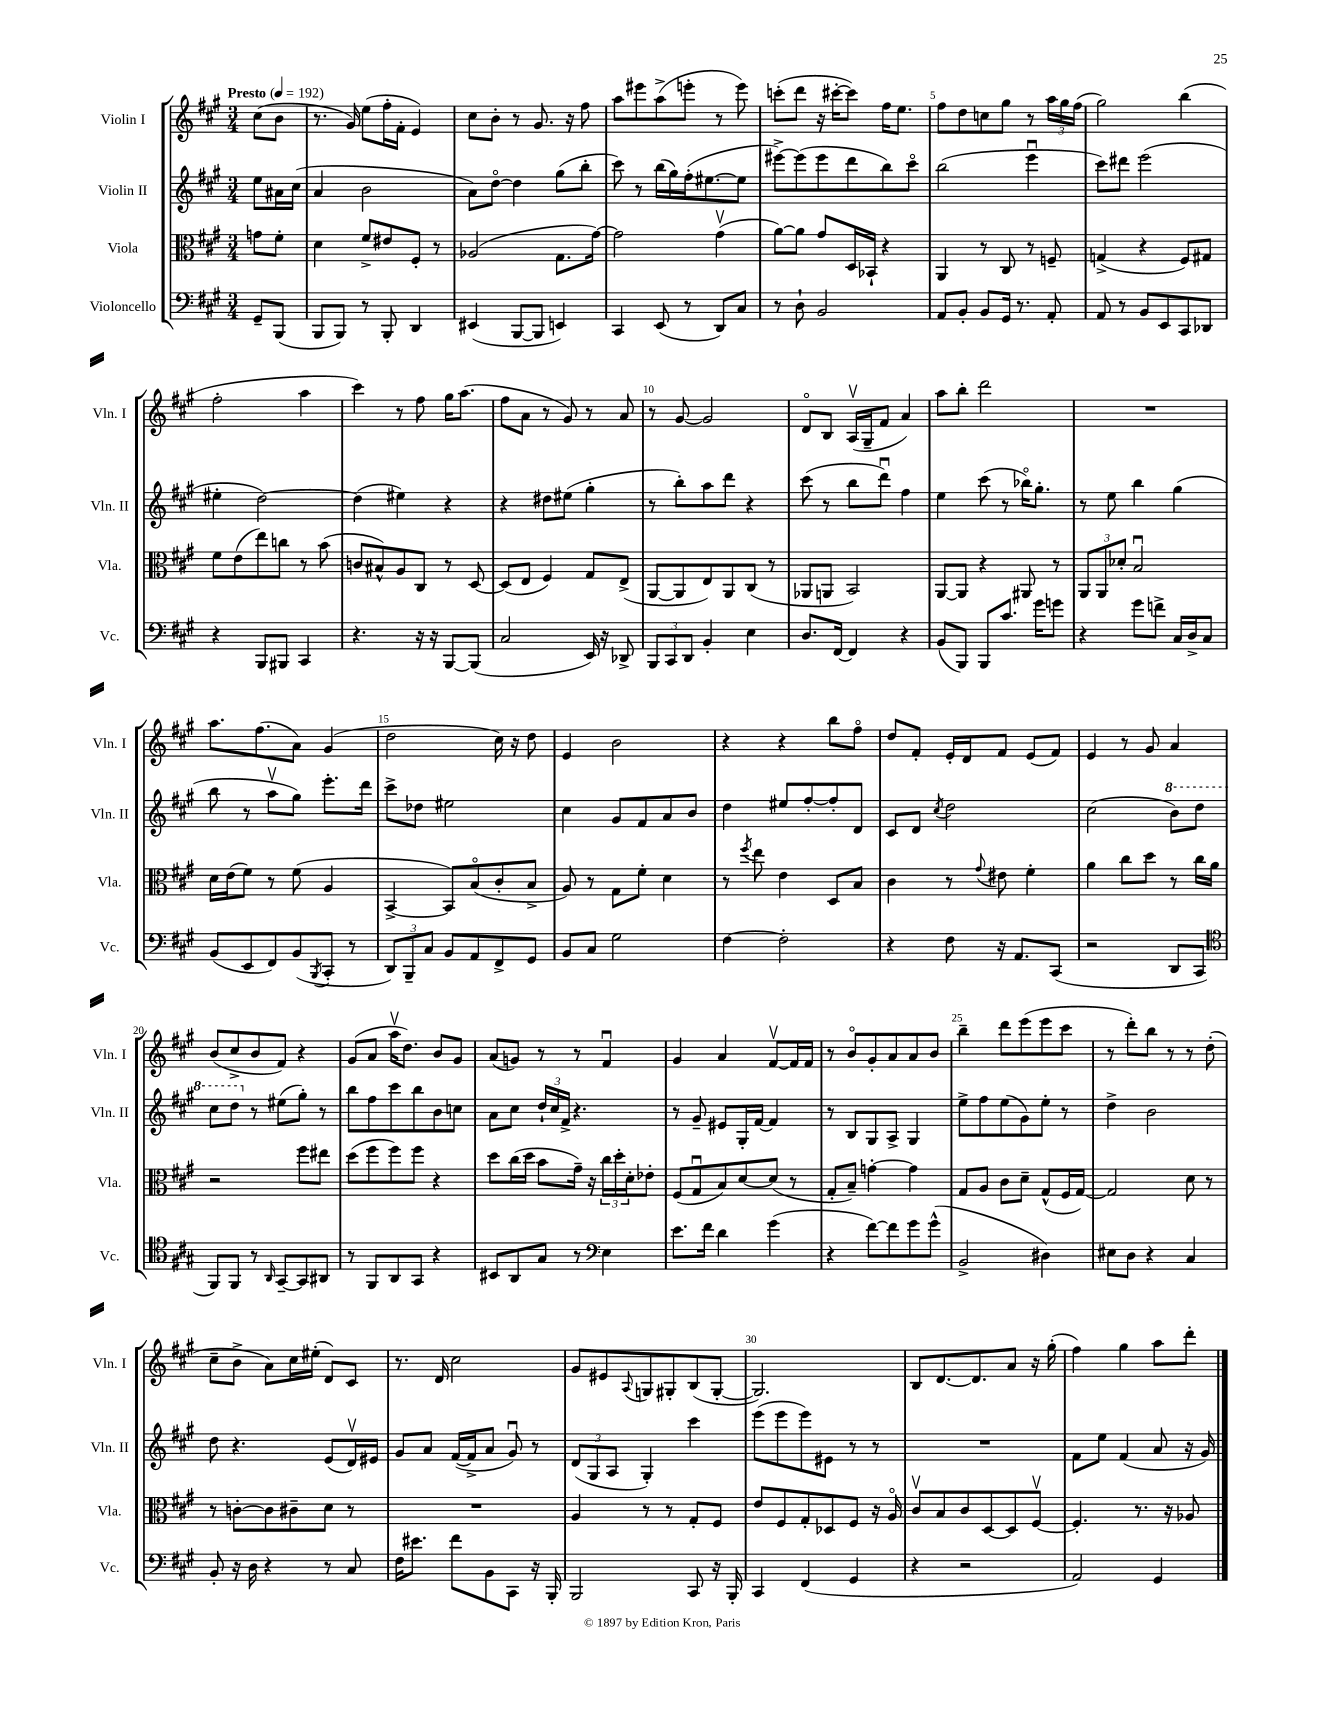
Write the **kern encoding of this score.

**kern	**kern	**kern	**kern
*staff4	*staff3	*staff2	*staff1
*clefF4	*clefC3	*clefG2	*clefG2
*k[f#c#g#]	*k[f#c#g#]	*k[f#c#g#]	*k[f#c#g#]
*M3/4	*M3/4	*M3/4	*M3/4
*MM192	*MM192	*MM192	*MM192
8GG#~	8g	8ee	(8cc#
(8BBB	8f#'	16a#	8b
.	.	(16cc#	.
=	=	=	=
8BBB	4d	4a	8.r
8BBB)	.	.	.
.	.	.	16g#)
8r	8f#^	2b	(8ee
8BBB'	8e#	.	16ff#'
.	.	.	16f#'
4DD	8F#'	.	4e)
.	8r	.	.
=	=	=	=
(4EE#	(2A-	8a)	8cc#
.	.	[8ddo	8b'
[8BBB	.	4dd]	8r
8BBB]	.	.	8.g#
4EE)	8.G#	(8gg#	.
.	.	.	16r
.	.	8bb'	8ff#
.	[16g#)	.	.
=	=	=	=
4CC#	2g#]	8ccc#)	8aa
.	.	8r	8eee#
(8EE	.	(16bb	(8aa^
.	.	16gg#)	.
8r	.	(16ff#'	8eee'
.	.	[8.ee#	.
8DD)	(4g#v	.	8r
8C#	.	8ee#]	8eee)
=	=	=	=
8r	[8a)	[8eee#^)	(8ccc'
8D`	8a]	(8eee#]	8ddd
2BB	8g#	8eee#	16r
.	.	.	[16ccc#'
.	16D	8ddd	8ccc#])
.	16BB-`	.	.
.	4r	8bb)	16ff#
.	.	.	8.ee
.	.	8ccc#o	.
=	=	=	=
8AA	4AA	(2bb	8ff#
8BB'	.	.	8dd
8BB	8r	.	8cc
16GG#	8C#	.	8gg#
8.r	.	.	.
.	8r	4eeeu	8r
8AA'	8F~	.	24aa
.	.	.	24gg#
.	.	.	(24ff#
=	=	=	=
8AA	(4G^	8ccc#)	2gg#)
8r	.	8ddd#	.
8BB	4r	(2eee	.
8EE	.	.	.
8CC#	8F#)	.	(4bb
8DD-	8G#	.	.
=	=	=	=
4r	8f#	4ee#'	2ff#'
.	(8e	.	.
8BBB	8ee)	[2dd)	.
8BBB#	8cc	.	.
4CC#	8r	.	4aa
.	(8b	.	.
=	=	=	=
4.r	8c	(4dd]	4ccc#)
.	8B#^^)	.	.
.	8A	4ee#)	8r
16r	8C#	.	8ff#
16r	.	.	.
[8BBB	8r	4r	16gg#
.	.	.	(8.aa
(8BBB]	[8D	.	.
=	=	=	=
2C#	(8D]	4r	8ff#
.	8E	.	8a
.	4F#)	8dd#	8r
.	.	(8ee#	8g#)
16EE)	8G#	4gg#'	8r
16r	.	.	.
8DD-^	(8E^	.	8a
=	=	=	=
12BBB	[8AA	8r	8r
12CC#	.	.	.
.	8AA]	8bb')	[8g#
12DD	.	.	.
4BB'	8E)	8aa	2g#]
.	8AA	8ddd	.
4E	(8C#	4r	.
.	8r	.	.
=	=	=	=
8.D	8AA-	(8ccc#	8do
.	8AA	8r	8B
[16FF#	.	.	.
4FF#]	2BB)	8bb	(16Av
.	.	.	16G#~
.	.	8dddu)	8f#
4r	.	4ff#	4a)
=	=	=	=
(8BB	[8AA	4ee	8aa
8BBB)	8AA]	.	8bb'
8BBB	4r	(8ccc#	2ddd
8.c#	.	8r	.
.	8AA#	16bb-o)	.
16g#	.	8.gg#'	.
8g	8r	.	.
=	=	=	=
4r	12AA	8r	2.r
.	12AA	.	.
.	.	8ee	.
.	12d-'	.	.
8g#	2Bu	4bb	.
8f^	.	.	.
16C#	.	(4gg#	.
16D^	.	.	.
8C#	.	.	.
=	=	=	=
(8BB	16d	8bb	8.aa
.	(16e	.	.
8EE	8f#)	8r	.
.	.	.	(8.ff#
8FF#)	8r	8aav	.
(8BB	(8f#	8gg#)	8a)
8qBBB	.	.	.
8CC#'	4A	8.eee'	(4g#
8r	.	.	.
.	.	16ddd	.
=	=	=	=
12DD)	[4BB^	8ccc#^	2dd
12BBB~	.	.	.
.	.	8dd-	.
12C#	.	.	.
8BB	8BB])	2ee#	.
8AA	(8Bo	.	.
8FF#^	8c#'	.	16cc#)
.	.	.	16r
8GG#	8B^	.	8dd
=	=	=	=
8BB	8A)	4cc#	4e
8C#	8r	.	.
2G#	8G#	8g#	2b
.	8f#'	8f#	.
.	4d	8a	.
.	.	8b	.
=	=	=	=
[4F#	8r	4dd	4r
.	8qff#	.	.
.	8ee	.	.
2F#']	4e	8ee#	4r
.	.	[8ff#'	.
.	8D	8ff#']	8bb
.	8B	8d	8ff#o
=	=	=	=
4r	4c#	8c#	8dd
.	.	8d	8f#'
.	.	8qcc#	.
8F#	8r	2dd	16e'
.	.	.	16d
.	8qqg#	.	.
16r	8e#	.	8f#
8.AA	.	.	.
.	4f#'	.	(8e
(8CC#	.	.	8f#)
=	=	=	=
2r	4a	(2cc#	4e
.	8cc#	.	8r
.	8dd	.	8g#
8DD	8r	8bb)	4a
8CC#	16cc#	8ddd	.
.	16a	.	.
=	=	=	=
*clefC4	*	*	*
8FF#)	2r	8ccc#	(8b
8FF#	.	8ddd	8cc#^
8r	.	8r	8b
16qqAA	.	.	.
[8GG#~	.	(8ee#	8f#)
8GG#]	8ff#	8gg#')	4r
8AA#	8ee#	8r	.
=	=	=	=
8r	(8dd	8bb	(8g#
8FF#	8ff#	8ff#	8a
8AA	8ff#)	8ccc#	16aav
.	.	.	8.dd)
8GG#	8ff#	8bb	.
4r	4r	8b	8b
.	.	8cc	8g#
=	=	=	=
8BB#	8dd	8a	(8a
8AA	(16cc#	8cc#	8g)
.	16dd	.	.
8G#	8b	24dd`	8r
.	.	24cc#	.
.	.	24f#^	.
8r	16g#~)	4.r	8r
.	16r	.	.
*clefF4	*	*	*
4E	24cc#	.	4f#u
.	24dd'	.	.
.	24d'	.	.
.	8e-'	.	.
=	=	=	=
8.e	(8F#	8r	4g#
.	8G#u	8g#~	.
16f#	.	.	.
4d	8B)	8e#	4a
.	[8d	16G#'	.
.	.	[16f#	.
(4g#	(8d]	4f#]	[8f#v
.	8r	.	16f#]
.	.	.	16f#
=	=	=	=
4r	8G#'	8r	8r
.	8B~)	8B	8bo
[8f#)	[4g'	8G#	8g#'
8f#]	.	8A^	8a
8g#	4g]	4G#	8a
(8g#^^	.	.	8b
=	=	=	=
2BB^	8G#	8ee^	4bb~
.	8A	8ff#	.
.	8c#	(8ee	8ddd
.	8d~	8g#)	(8eee
4D#)	(8G#^^	8ee'	8eee
.	16F#	8r	8ccc#
.	[16G#)	.	.
=	=	=	=
8E#	2G#]	4dd^	8r
8D	.	.	8ddd')
4r	.	2b	8bb
.	.	.	8r
4C#	8d	.	8r
.	8r	.	(8dd'
=	=	=	=
8BB'	8r	8dd	8cc#~
16r	[8c'	4.r	8b^
16D	.	.	.
4r	8c]	.	8a)
.	8c#~	.	16cc#
.	.	.	(16ee#'
8r	8d	(8e	8d)
8C#	8r	16dv)	8c#
.	.	16e#	.
=	=	=	=
16F#	2.r	8g#	8.r
8.e#	.	.	.
.	.	8a	.
.	.	.	16d
8f#	.	([16f#	2cc#
.	.	16f#^]	.
8BB	.	8a	.
8CC#	.	8g#u)	.
16r	.	8r	.
16BBB'	.	.	.
=	=	=	=
2BBB	4A	(12d	8g#
.	.	12G#	.
.	.	.	8e#
.	.	12A	.
.	.	.	8qqA
.	8r	4G#')	8G
.	8r	.	8G#'
8CC#	8G#'	4ccc#	(8B
16r	8F#	.	[8G#'
16BBB'	.	.	.
=	=	=	=
4CC#	8e	(8eee	2.G#])
.	8F#	8eee	.
(4FF#	8G#'	8eee)	.
.	8D-	8e#	.
4GG#	8F#	8r	.
.	16r	8r	.
.	16Ao	.	.
=	=	=	=
4r	8c#v	2.r	8B
.	8B	.	[8.d
2r	8c#	.	.
.	.	.	8.d]
.	[8D	.	.
.	8D]	.	8a
.	[8F#v	.	16r
.	.	.	(16gg#'
=	=	=	=
2AA)	4.F#']	8f#	4ff#)
.	.	8ee	.
.	.	(4f#	4gg#
.	8.r	.	.
4GG#	.	8a	8aa
.	16r	.	.
.	8A-	16r	8ddd'
.	.	16g#)	.
==	==	==	==
*-	*-	*-	*-
